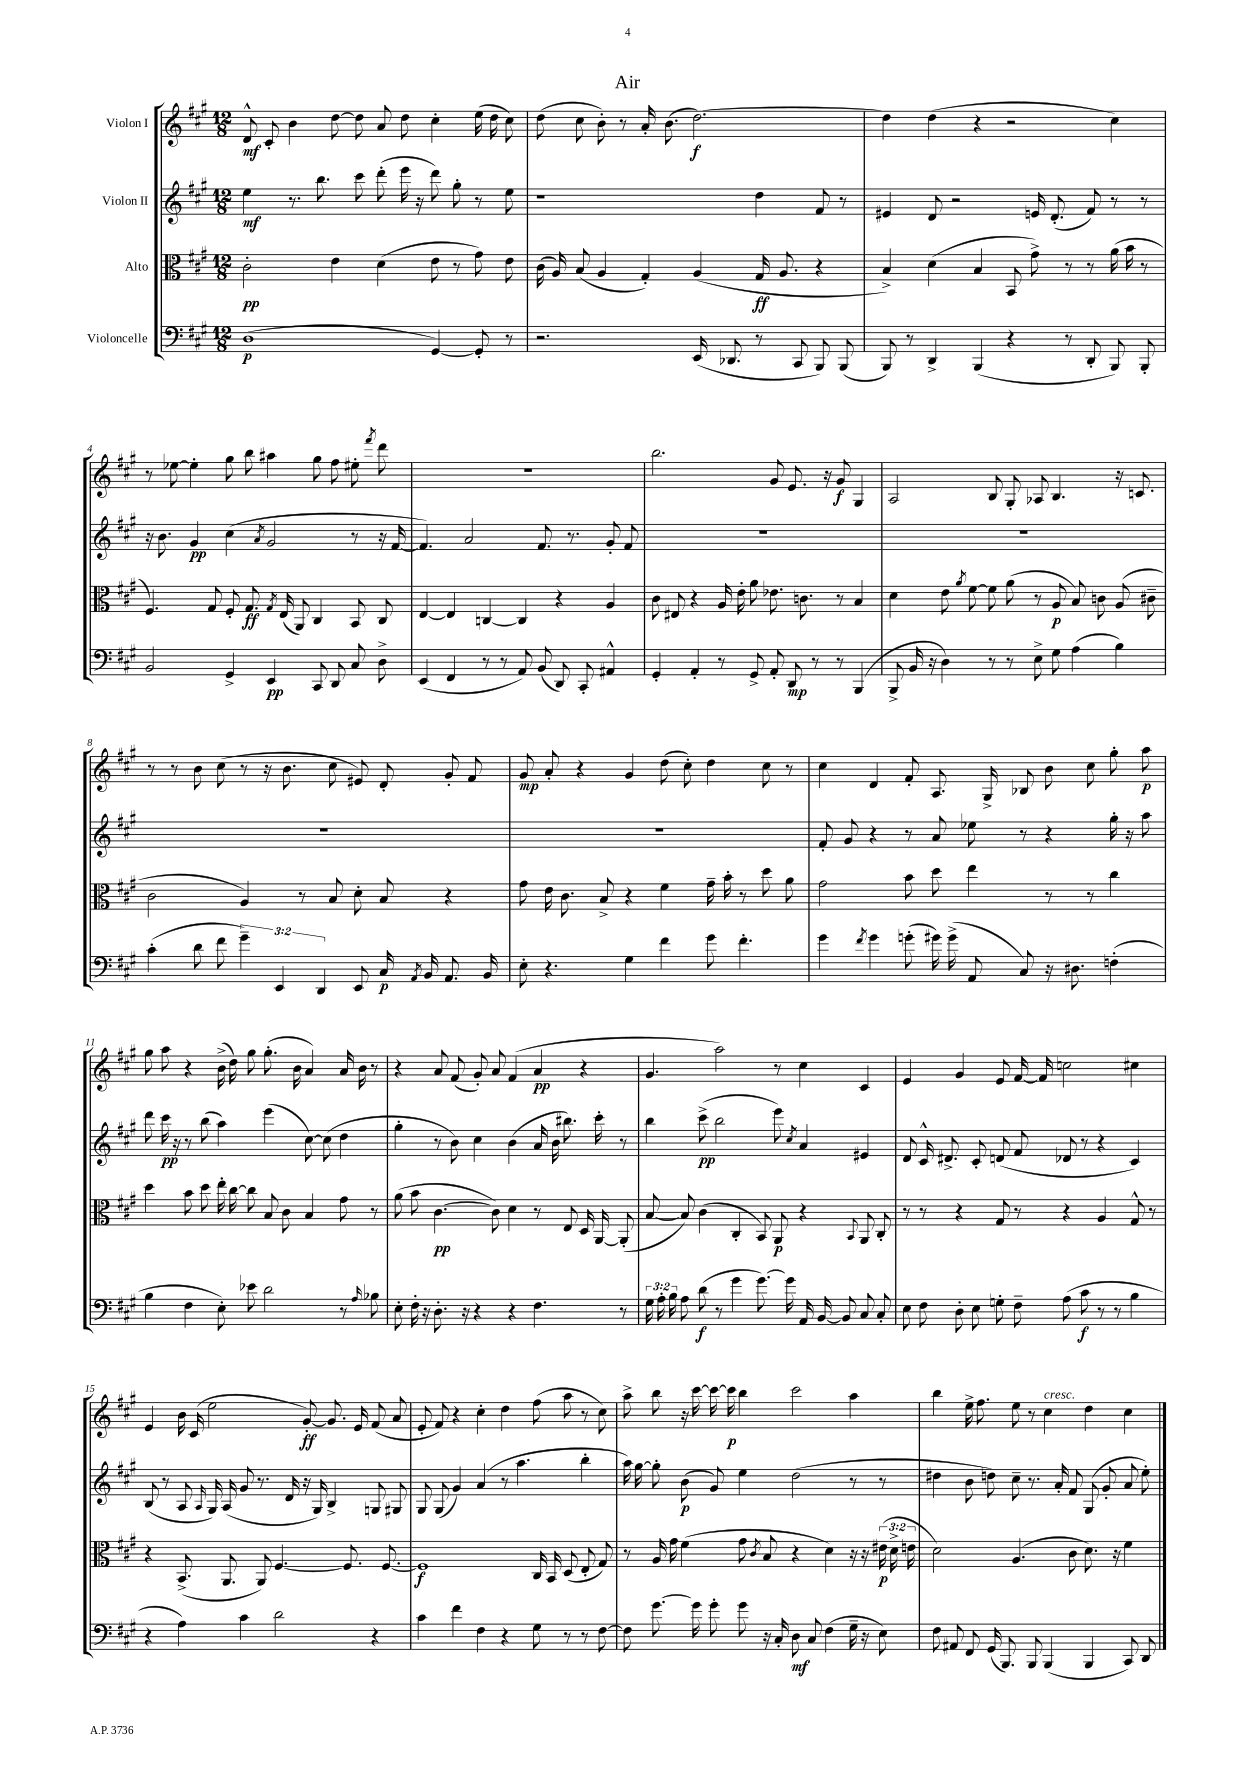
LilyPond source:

\header { title = "Air" }
<<
\new StaffGroup <<
\new Staff = "s0" \with { instrumentName = "Violon I" } {
    \clef treble \key a \major \numericTimeSignature \time 12/8
    \autoBeamOff d'8-^\mf cis'8-. b'4 d''8~ d''8 a'8 d''8 cis''4-. e''16( d''16 cis''8) |
    d''8( cis''8 b'8-.) r8 a'16-. b'8.( d''2.~\f) |
    d''4 d''4( r4 r2 cis''4) |
    r8 ees''8~ ees''4-. gis''8 b''8 ais''4 gis''8 fis''8 eis''8-. \acciaccatura { fis'''8 } d'''8 |
    R1. |
    b''2. gis'8 e'8. r16 gis'8\f gis4 |
    a2 b8 gis8-. aes8 b4. r16 c'8. |
    r8 r8 b'8 cis''8( r8 r16 b'8. cis''8 eis'8) d'8-. gis'8-. fis'8 |
    gis'8\mp a'8-. r4 gis'4 d''8( cis''8-.) d''4 cis''8 r8 |
    cis''4 d'4 fis'8-. a8. gis16-> bes8 b'8 cis''8 gis''8-. a''8\p |
    gis''8 a''8 r4 b'16->( d''16) gis''8 gis''8.-.( b'16 a'4) a'16 b'16 r8 |
    r4 a'8 fis'8( gis'8-.) a'8 fis'4( a'4\pp r4 |
    gis'4. a''2) r8 cis''4 cis'4 |
    e'4 gis'4 e'8 fis'16~ fis'16 c''2 cis''4 |
    e'4 b'16 cis'16( e''2 gis'8~-.\ff) gis'8. e'16 fis'8( a'8 |
    e'8-. fis'8) r4 cis''4-. d''4 fis''8( a''8 r8 cis''8) |
    a''8-> b''8 r16 cis'''16~ cis'''16~ cis'''16\p b''4 cis'''2 a''4 |
    b''4 e''16-> fis''8. e''8 r8 cis''4^\markup { \italic "cresc." } d''4 cis''4 \bar "|." |
}
\new Staff = "s1" \with { instrumentName = "Violon II" } {
    \clef treble \key a \major \numericTimeSignature \time 12/8
    \autoBeamOff e''4\mf r8. b''8. cis'''8 d'''8-.( e'''16 r16 d'''8) gis''8-. r8 e''8 |
    r1 d''4 fis'8 r8 |
    eis'4 d'8 r2 e'16 d'8.-.( fis'8) r8 r8 |
    r16 b'8. gis'4\pp cis''4( \acciaccatura { a'8 } gis'2 r8 r16 fis'16~ |
    fis'4.) a'2 fis'8. r8. gis'8-. fis'8 |
    R1. |
    R1. |
    R1. |
    R1. |
    fis'8-. gis'8 r4 r8 a'8 ees''8 r8 r4 gis''16-. r16 a''8 |
    d'''8 cis'''16\pp r16 r8 b''8( a''4) e'''4( cis''8~) cis''8( d''4 |
    gis''4-. r8 b'8) cis''4 b'4( a'16 b'16 bis''8.) cis'''16-. r8 |
    b''4 cis'''8->\pp( b''2 e'''8) \acciaccatura { cis''8 } a'4 eis'4 |
    d'8 cis'16-^ dis'8.-> cis'8-. d'8( fis'8 des'8 r8 r4 cis'4) |
    b8( r8 a8 \grace { a16 } gis16) a16( gis'8 r8. d'16 r16 gis16) b4-> g8 gis8 |
    gis8 gis8( gis'4) a'4( r8 a''4. b''4-. |
    a''16) gis''16~ gis''8-. b'8\p( gis'8) e''4 d''2( r8 r8 |
    dis''4 b'8 d''8) cis''8-- r8. a'16-. fis'8 gis8( gis'8-. a'8 e''8-.) \bar "|." |
}
\new Staff = "s2" \with { instrumentName = "Alto" } {
    \clef alto \key a \major \numericTimeSignature \time 12/8 \override Staff.TupletNumber.text = #tuplet-number::calc-fraction-text
    \autoBeamOff cis'2-.\pp e'4 d'4( e'8 r8 gis'8) e'8 |
    cis'16( a16) b8( a4 gis4-.) a4( gis16\ff a8. r4 |
    b4->) d'4( b4 b,8 gis'8->) r8 r8 a'16( b'16 r8 |
    fis4.) gis8 fis8-. gis8.\ff \acciaccatura { gis8 } e16( a,8) cis4 b,8 cis8 |
    e4~ e4 c4~ c4 r4 a4 |
    cis'8 eis8 r4 a16 e'16-. a'8 ees'8. c'8. r8 b4 |
    d'4 e'8 \acciaccatura { a'8 } fis'8~ fis'8 a'8( r8 a8\p b8) c'8 a8( cis'8-- |
    cis'2 a4) r8 b8 d'8-. b8 r4 |
    gis'8 e'16 cis'8. b8-> r4 fis'4 gis'16-- b'16-. r8 d''8 a'8 |
    gis'2 b'8 d''8 e''4 r8 r8 cis''4 |
    d''4 b'8 d''8 e''16-. cis''16~ cis''8 b8 cis'8 b4 gis'8 r8 |
    a'8( b'8 cis'4.~\pp cis'8) d'4 r8 e8 d16 a,16~ a,8-.( |
    b8~ b8) cis'4( cis4-. b,8) a,8\p r4 \appoggiatura { b,8 } a,8 cis8-. |
    r8 r8 r4 gis8 r8 r4 a4 gis8-^ r8 |
    r4 b,8.->( a,8. a,8) fis4.~ fis8. fis8.~ |
    fis1\f cis16 b,16 d8( e8-. gis8) |
    r8 a16 gis'16 fis'4( gis'8 \acciaccatura { cis'8 } b8 r4 d'4) r16 r16 \tuplet 3/2 { eis'16\p( d'16-> e'16 } |
    d'2) a4.( cis'8 d'8.) r16 fis'4 \bar "|." |
}
\new Staff = "s3" \with { instrumentName = "Violoncelle" } {
    \clef bass \key a \major \numericTimeSignature \time 12/8 \override Staff.TupletNumber.text = #tuplet-number::calc-fraction-text
    \autoBeamOff d1\p( gis,4~) gis,8-. r8 |
    r2. e,16( des,8. r8 cis,8 b,,8) b,,8( |
    b,,8) r8 d,4-> b,,4( r4 r8 d,8-. b,,8) b,,8-. |
    b,2 gis,4-> e,4\pp cis,8 d,8 cis8 d8-> |
    e,4( fis,4 r8 r8 a,8) b,8( d,8) cis,8-. ais,4-^ |
    gis,4-. a,4-. r8 gis,8-> a,8-. d,8\mp r8 r8 b,,4( |
    b,,8-> b,16 r16 d4) r8 r8 e8-> gis8 a4( b4) |
    cis'4-.( d'8 fis'8 \tuplet 3/2 { gis'4--) e,4 d,4 } e,8 cis16\p \acciaccatura { a,8 } b,16 a,8. b,16 |
    e8-. r4. gis4 fis'4 gis'8 fis'4.-. |
    gis'4 \acciaccatura { fis'8 } gis'4 g'8-.( gis'16) gis'16->( a,8 cis8) r16 dis8. f4-.( |
    b4 fis4 e8-.) ees'8 d'2 r8 \grace { a16 } bes8 |
    e8-. fis16-. r16 d8.-. r16 r4 r4 fis4. r8 |
    \tuplet 3/2 { gis16 a16-. b16 } a8 d'8\f( r8 gis'4 gis'8.~) gis'16 a,16 b,16~ b,8 cis8 cis8-. |
    e8 fis8 d8-. e8 g8-. fis8-- a8( cis'8\f r8 r8 b4 |
    r4 a4) cis'4 d'2 r4 |
    cis'4 fis'4 fis4 r4 gis8 r8 r8 fis8~ |
    fis8 gis'8.~ gis'16 gis'8-. gis'8 r16 cis16-. d8\mf cis8 fis4( gis16-- r16 e8) |
    fis8 ais,8 fis,8 gis,16( b,,8.) b,,8 b,,4( b,,4 cis,8) d,8 \bar "|." |
}
>>
>>
